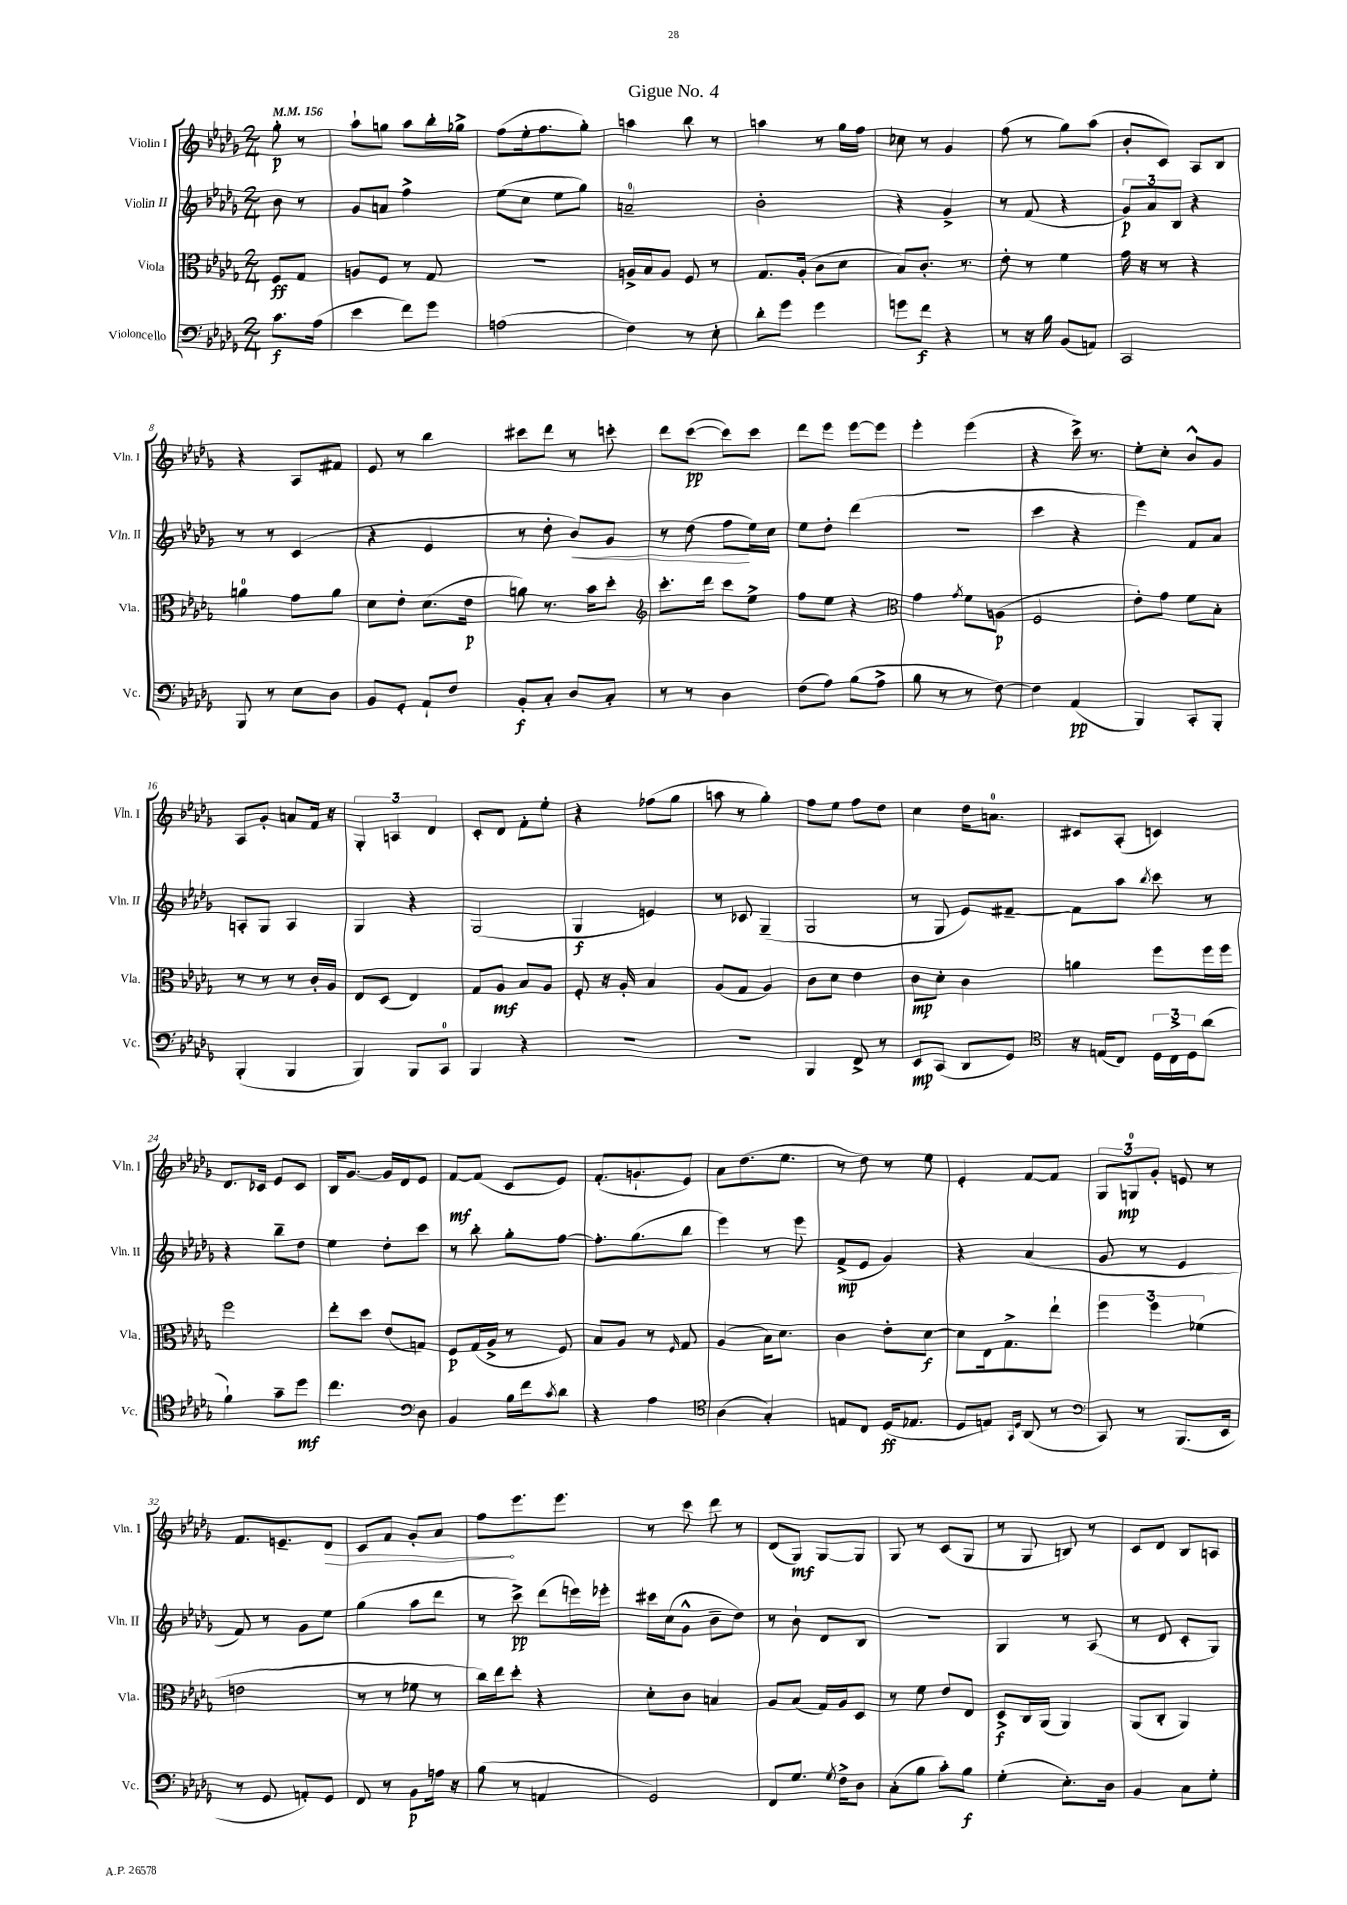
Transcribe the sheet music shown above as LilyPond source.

\header { title = "Gigue No. 4" }
<<
\new StaffGroup <<
\new Staff = "s0" \with { instrumentName = "Violin I" shortInstrumentName = "Vln. I" } {
    \clef treble \key des \major \numericTimeSignature \time 2/4 \partial 4 \tempo 4 = 156
    ges''8-.\p r8 |
    aes''8-! g''8 aes''8 bes''16-. ges''16-> |
    f''8( ees''16-. f''8. ges''8-.) |
    a''4 bes''8 r8 |
    a''4 r8 ges''16 f''16 |
    ces''8 r8 ges'4 |
    f''8( r8 ges''8) aes''8( |
    bes'8-. c'8) aes8 bes8 |
    r4 aes8 fis'8 |
    ees'8 r8 bes''4 |
    cis'''8 des'''8 r8 c'''8-. |
    des'''8 c'''8~\pp( c'''8) c'''8 |
    des'''8 ees'''8 ees'''8~ ees'''8 |
    ees'''4-. ees'''4( |
    r4 c'''16->) r8. |
    ees''8-. c''8-. bes'8-^ ges'8 |
    aes8 ges'8-. a'8 f'16 r16 |
    \tuplet 3/2 { ges4-. a4 des'4 } |
    c'8-. des'8 f'8-. ees''8-. |
    r4 fes''8( ges''8 |
    a''8 r8 ges''4-.) |
    f''8 ees''8 f''8 des''8 |
    c''4 des''16 a'8.-0 |
    cis'8 aes8-.( c'4) |
    des'8. ces'16 ees'8 ces'8 |
    bes16 ges'8.~ ges'16 des'16 ees'8 |
    f'8~\mf f'8( c'8 ees'8) |
    f'8.-.( g'8.-! ees'8) |
    aes'8 des''8.( ees''8. |
    r8 des''8) r8 ees''8 |
    ees'4-. f'8~ f'8 |
    \tuplet 3/2 { ges8 g8-0\mp ges'8-. } e'8 r8 |
    f'8. e'8.-- \once \override Hairpin.circled-tip = ##t des'8\> |
    c'8 f'8 ges'8-. aes'8 |
    f''8\! ees'''8. ees'''8. |
    r8 c'''8 des'''8 r8 |
    des'8( ges8\mf) ges8~ ges8 |
    ges8 r8 c'8( ges8 |
    r8 ges8 b8) r8 |
    c'8 des'8 bes8 a8 \bar "|." |
}
\new Staff = "s1" \with { instrumentName = "Violin II" shortInstrumentName = "Vln. II" } {
    \clef treble \key des \major \numericTimeSignature \time 2/4 \partial 4
    bes'8 r8 |
    ges'8 a'8 f''4-> |
    ees''8( c''8 ees''8 ges''8) |
    a'2-0-- |
    bes'2-. |
    r4 ges'4-> |
    r8 f'8( r4 |
    \tuplet 3/2 { ges'8\p) aes'8 bes8 } r4 |
    r8 r8 c'4( |
    r4 ees'4 |
    r8 des''8-. bes'8\<) ges'8 |
    r8 des''8( f''8\! ees''16) c''16 |
    ees''8 des''8-. des'''4( |
    R2 |
    c'''4 r4 |
    ees'''4) f'8 aes'8 |
    a8-. ges8 a4 |
    ges4 r4 |
    ges2( |
    ges4\f e'4) |
    r8 ces'8 ges4--( |
    ges2 |
    r8 ges8 ees'8) fis'8~-- |
    fis'8 aes''8 \acciaccatura { bes''8 } c'''8 r8 |
    r4 bes''8-- des''8 |
    ees''4 des''8-. c'''8 |
    r8 bes''8-. ges''8-. f''8~ |
    f''8.-. ges''8.( bes''8 |
    ees'''4) r8 ees'''8 |
    f'8->\mp( ees'8 ges'4) |
    r4 aes'4( |
    ges'8 r8 ees'4 |
    f'8) r8 ges'8 ees''8 |
    ges''4( aes''8 des'''8 |
    r8 c'''8->\pp) des'''8( e'''16) ees'''16-. |
    cis'''16 c''16( ges'8-^ bes'8-- des''8) |
    r8 bes'8-! des'8 bes8 |
    R2 |
    ges4 r8 aes8( |
    r8 des'8 c'8-. ges8) \bar "|." |
}
\new Staff = "s2" \with { instrumentName = "Viola" shortInstrumentName = "Vla." } {
    \clef alto \key des \major \numericTimeSignature \time 2/4 \partial 4
    f8\ff ges8 |
    a8 f8 r8 ges8 |
    r2 |
    a16-> bes16 a8 f8 r8 |
    ges8. aes16-.( c'8 des'8 |
    bes8) c'8.-. r8. |
    ees'8-. r8 f'4 |
    ges'16 r16 r8 r4 |
    a'4-0 ges'8 a'8 |
    des'8 ees'8-. des'8.( ees'16\p |
    a'8) r8. bes'16 des''8-. |
    \clef treble c'''8.-. des'''16 c'''8 ees''8-> |
    f''8 ees''8 r4 |
    \clef alto ges'4 \acciaccatura { ges'8 } f'8 a8\p( |
    f2 |
    ees'8-.) ges'8 f'8 bes8-. |
    r8 r8 r8 c'16-. aes16 |
    ees8 des8( ees4) |
    ges8 aes8\mf bes8 aes8 |
    f8-. r16 aes16-. bes4 |
    aes8( ges8 aes4) |
    c'8 des'8 ees'4 |
    c'8\mp des'8-. c'4 |
    a'4 f''8 f''16 f''16 |
    f''2 |
    ees''8-. des''8 ees'8( g8) |
    f8\p ges16( aes16-> r8 f8) |
    bes8 aes8 r8 \grace { f16 } ges8 |
    aes4( bes16) des'8. |
    c'4 ees'8-. des'8~\f |
    des'8 ees16 ges8.-> ees''8-! |
    \tuplet 3/2 { f''4 f''4 fes'4( } |
    e'2 |
    r8 r8 fes'8 r8 |
    c''16) ees''16 des''8-. r4 |
    des'8-. c'8 b4 |
    aes8 bes8( ges16) aes16 des8 |
    r8 f'8 ees'8 ees8 |
    des8->\f c16 aes,16( aes,4) |
    aes,8( c8-. aes,4) \bar "|." |
}
\new Staff = "s3" \with { instrumentName = "Violoncello" shortInstrumentName = "Vc." } {
    \clef bass \key des \major \numericTimeSignature \time 2/4 \partial 4
    c'8.\f aes16( |
    ees'4 f'8) ges'8 |
    a2( |
    f4) r8 ees8-. |
    des'8-. ges'8 ges'4 |
    g'8 f'8\f r4 |
    r8 r16 bes16 bes,8( a,8) |
    c,2 |
    bes,,8 r8 ees8 des8 |
    bes,8 ges,8-. aes,8-! f8 |
    bes,8-.\f c8-. des8 c8-. |
    r8 r8 des4 |
    f8( aes8) bes8( aes8-> |
    bes8 r8 r8 f8~) |
    f4 aes,4\pp( |
    bes,,4) c,8-. bes,,8-. |
    bes,,4-.( bes,,4 |
    bes,,4) bes,,8 c,8-0 |
    bes,,4 r4 |
    R2 |
    R2 |
    bes,,4 f,8-> r8 |
    ees,8\mp c,8( des,8 ges,8) |
    \clef tenor r16 e16( c8) \tuplet 3/2 { des16 c16-> des16 } aes'8( |
    f'4-!) ges'8-- des''8\mf |
    c''4. \clef bass des8 |
    bes,4 bes16 f'16 \acciaccatura { c'8 } des'8 |
    r4 aes4 |
    \clef tenor aes4( ges4-.) |
    e8 c8 des16\ff( ees8. |
    des8 e8) \grace { ges,16 des16 } aes,8( r8 |
    \clef bass c,8) r8 bes,,8.( ees,16 |
    r8 ges,8 a,8-.) ges,8 |
    f,8 r8 bes,8\p a16 r16 |
    bes8( r8 a,4 |
    ges,2) |
    f,8 ges8. \acciaccatura { ges8 } f16-> des8 |
    c8-.( bes8 c'8-.) bes8\f |
    ges4-.( ees8.-.) des16 |
    bes,4 c8 ges8-. \bar "|." |
}
>>
>>
